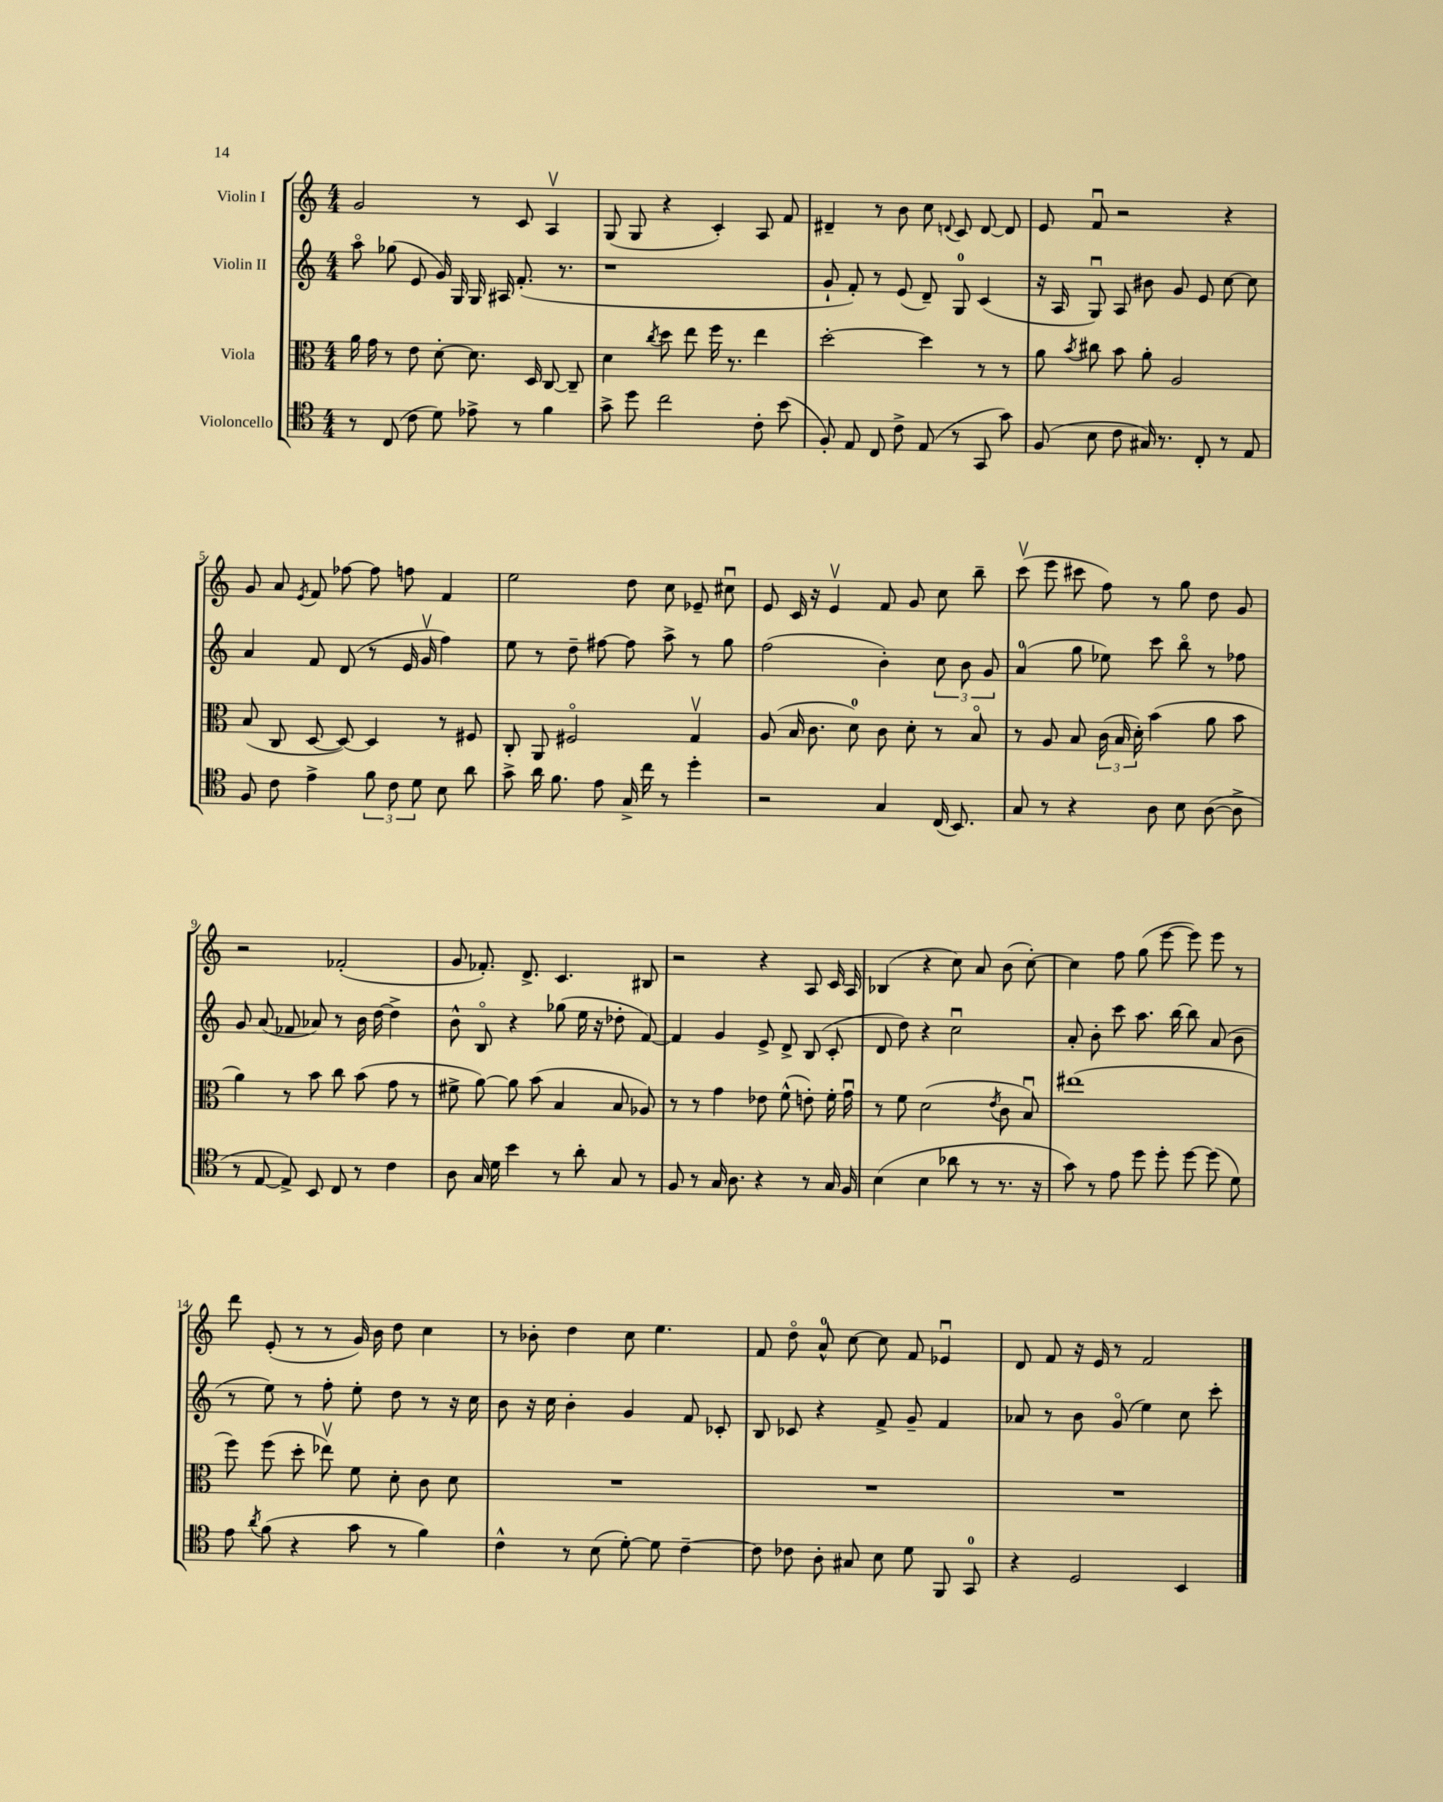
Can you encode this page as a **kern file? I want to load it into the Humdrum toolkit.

**kern	**kern	**kern	**kern
*staff4	*staff3	*staff2	*staff1
*clefC4	*clefC3	*clefG2	*clefG2
*k[]	*k[]	*k[]	*k[]
*M4/4	*M4/4	*M4/4	*M4/4
8r	16a	8aao	2g
.	16g	.	.
(8C	8r	(8gg-	.
8c	8e	8e	.
8d)	[8d'	16g)	.
.	.	16G	.
8e-^	8.d]	16G	8r
.	.	16A#	.
8r	.	(8.f'	8c
.	16D	.	.
4f	[8C	.	4Av
.	.	8.r	.
.	8C~]	.	.
=	=	=	=
8g^	4d	1r	(8G
8dd	.	.	8G
.	8qcc	.	.
2cc	8dd	.	4r
.	8ee	.	.
.	16ff	.	4c')
.	8.r	.	.
8c'	4ee	.	8A
(8b	.	.	8f
=	=	=	=
8F')	[2dd'	8g`	4d#~
8E	.	8f')	.
8C	.	8r	8r
8c^	.	(8e	8b
(8E	4dd]	8d~)	8cc
.	.	.	8qqd
8r	.	8G	8c
8GG	8r	(4c	[8d
8g)	8r	.	8d]
=	=	=	=
(8F	8a	16r	8e
.	.	16A	.
.	8qb	.	.
8B	8cc#	8Gu)	8fu
8c	8b	8A	2r
16G#)	8a'	8b#	.
8.r	.	.	.
.	2A	8g	.
8C'	.	8e	.
8r	.	[8cc	4r
8E	.	8cc]	.
=	=	=	=
8F	(8B	4a	8g
8c	8C	.	8a
.	.	.	8qe
4e^	[8D	8f	8f
.	8D_)	(8d	[8ff-
12f	4D]	8r	8ff-]
12c	.	.	.
.	.	16e	8ff
12d	.	.	.
.	.	16gv	.
8B	8r	4ff)	4f
8a	8F#	.	.
=	=	=	=
8g^	8C'	8ee	2ee
16a	8AA	8r	.
8.f	.	.	.
.	2F#o	8dd~	.
8e	.	[8ff#	.
16G^	.	8ff#]	8dd
16cc	.	.	.
8r	.	8aa^	8cc
4dd'	4Gv	8r	8e-~
.	.	8gg	8cc#u
=	=	=	=
2r	(8A	(2ff	8e
.	16B	.	16c
.	8.c	.	16r
.	.	.	4ev
.	8d)	.	.
4G	8c	4b')	8f
.	8d'	.	8g
(16C	8r	12cc	8cc
8.BB)	.	.	.
.	.	12b	.
.	8Bo	.	8bb~
.	.	12g	.
=	=	=	=
8G	8r	(4a	(8cccv
8r	8A	.	8eee
4r	8B	8gg	8ccc#
.	(24c	8ee-)	8ff)
.	24B	.	.
.	24d')	.	.
8A	(4b	8ccc	8r
8B	.	8bbo	8gg
([8A	8a	8r	8dd
8A^]	8b	8ff-	8g
=	=	=	=
8r	4a)	8g	2r
[8E	.	(8a	.
8E^])	8r	8f-	.
8BB	8b	8a-)	.
8C	8cc	8r	(2f-'
8r	(8b	16b	.
.	.	[16dd	.
4c	8g	4dd^]	.
.	8r	.	.
=	=	=	=
8A	8f#^	8b^^	8g
16G	[8a)	8Bo	8.f-')
16d	.	.	.
4b	8a]	4r	.
.	.	.	8.d^
.	(8b	.	.
8r	4B	(8gg-	4.c
8a'	.	16ee	.
.	.	16r	.
8G	8B	8dd-'	.
8r	8A-)	[8f)	8B#
=	=	=	=
8F	8r	4f]	2r
8r	8r	.	.
16G	4g	4g	.
8.A	.	.	.
4r	8e-	8e^	4r
.	(8f^^	8d^	.
8r	8e')	(8B	8A
16G	16f'	8c'	16c
16F	16gu	.	16A
=	=	=	=
(4B	8r	8d	(4B-
.	8f	8dd)	.
4B	(2d	4r	4r
8a-	.	2ccu	8cc)
8r	.	.	8a
.	8qe	.	.
8.r	8c	.	(8b
.	8Bu)	.	[8cc')
16r	.	.	.
=	=	=	=
8g)	(1ee#	8a'	4cc]
8r	.	8b'	.
8e	.	8ccc	8ff
8dd	.	8.aa	(8gg
8dd'	.	.	[8eee
.	.	[16bb	.
[8dd	.	8bb]	8eee])
(8dd]	.	(8a	8eee
8d)	.	8b	8r
=	=	=	=
8e	8ff)	8r	8ddd
8qa	.	.	.
(8f	(8ff	8ee)	(8e'
4r	8dd'	8r	8r
.	8ee-v)	8ff'	8r
8g	8f	8ee'	16g)
.	.	.	16b
8r	8d'	8dd	8dd
4f)	8c	8r	4cc
.	8d	16r	.
.	.	16cc	.
=	=	=	=
4c^^	1r	8b	8r
.	.	16r	8b-'
.	.	16cc	.
8r	.	4b'	4dd
(8B	.	.	.
[8d')	.	4g	8cc
8d]	.	.	4.ee
[4c~	.	8f	.
.	.	8c-'	.
=	=	=	=
8c]	1r	8B	8f
8c-	.	8c-	8ddo
8A'	.	4r	8a^^
8G#	.	.	[8cc
8B	.	8f^	8cc]
8d	.	8g~	8f
8FF	.	4f	4e-u
8GG	.	.	.
=	=	=	=
4r	1r	8a-	8d
.	.	8r	8f
2D	.	8b	16r
.	.	.	16e
.	.	(8go	8r
.	.	4ee)	2f
4BB	.	8cc	.
.	.	8ccc'	.
==	==	==	==
*-	*-	*-	*-
